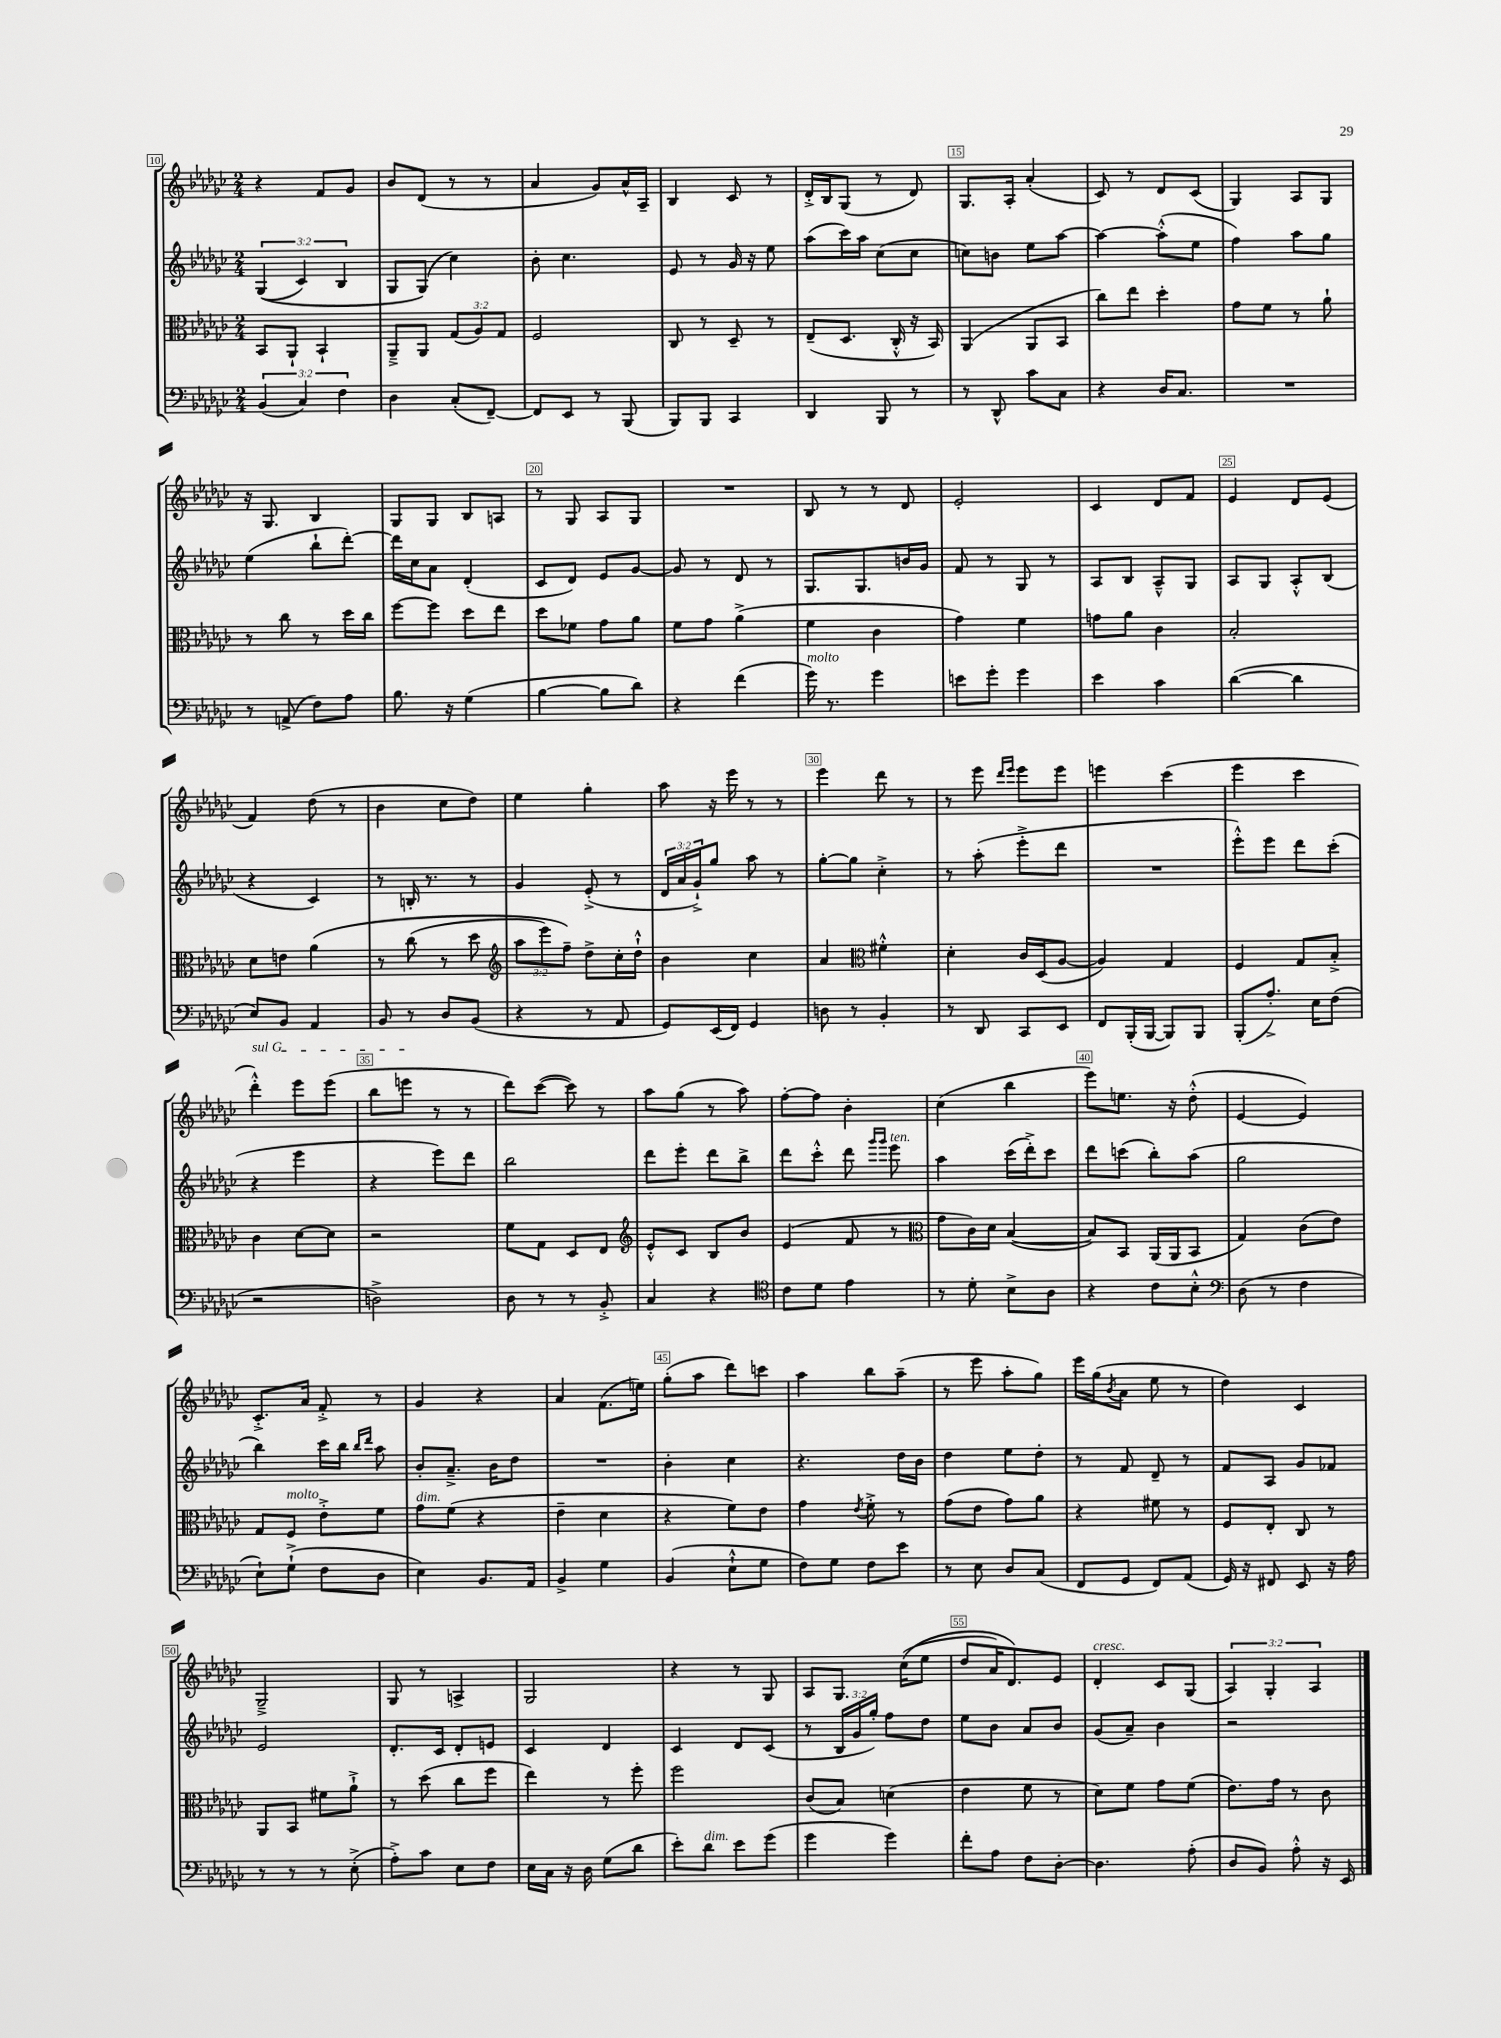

**kern	**kern	**kern	**kern
*staff4	*staff3	*staff2	*staff1
*clefF4	*clefC3	*clefG2	*clefG2
*k[b-e-a-d-g-c-]	*k[b-e-a-d-g-c-]	*k[b-e-a-d-g-c-]	*k[b-e-a-d-g-c-]
*M2/4	*M2/4	*M2/4	*M2/4
(6BB-	8BB-	&((6G-	4r
.	8AA-`	.	.
6C-)	.	6c-)	.
.	4BB-`	.	8f
6F	.	6B-	.
.	.	.	8g-
=	=	=	=
4D-	8AA-~^	8G-	8b-
.	8AA-	(8G-&)	(8d-
(8C-'	(12G-	4cc-)	8r
.	12A-)	.	.
[8FF~)	.	.	8r
.	12G-	.	.
=	=	=	=
8FF]	2F	8b-'	4a-
8EE-	.	4.cc-	.
8r	.	.	8g-)
(8BBB-	.	.	16a-^^
.	.	.	16A-~
=	=	=	=
8BBB-)	8C-	8e-	4B-
8BBB-	8r	8r	.
4CC-	8D-~	16g-	8c-
.	.	16r	.
.	8r	8ee-	8r
=	=	=	=
4DD-	(8E-~	(8aa-	16d-'^
.	.	.	16B-
.	8.D-	16ccc-)	(8G-
.	.	16aa-	.
8BBB-	.	(8cc-	8r
.	16C-'^^	.	.
8r	16r	8cc-	8d-)
.	16BB-)	.	.
=	=	=	=
8r	(4AA-	8cc)	8.G-
8DD-^^	.	8b	.
.	.	.	16A-'
8c-	8AA-	8ee-	(4a-'
8C-	8BB-	[8aa-	.
=	=	=	=
4r	8cc-)	4aa-_	8c-)
.	8ee-	.	8r
16D-	4dd-'	(8aa-'^^]	8d-
8.C-	.	.	.
.	.	8ee-	(8c-
=	=	=	=
2r	8g-	4ff)	4G-)
.	8f	.	.
.	8r	8aa-	8A-
.	8a-`	8gg-	8G-
=	=	=	=
8r	8r	(4ee-	16r
.	.	.	8.G-
(8AA^	8cc-	.	.
8F)	8r	8bb-`	4B-
8A-	16dd-	[8ddd-')	.
.	16cc-	.	.
=	=	=	=
8.B-	[8ff	16ddd-]	8G-
.	.	16cc-	.
.	8ff]	8a-	8G-
16r	.	.	.
(4G-	8dd-	(4d-'	8B-
.	8ee-	.	8A
=	=	=	=
[4B-	8dd-	8c-	8r
.	8f-	8d-)	8G-
8B-]	8g-	8e-	8A-
8d-)	8a-	[8g-	8G-
=	=	=	=
4r	8f	8g-]	2r
.	8g-	8r	.
(4f	(4a-^	8d-	.
.	.	8r	.
=	=	=	=
16g-)	4f	8.G-	8B-
8.r	.	.	.
.	.	.	8r
.	.	8.G-	.
4g-	4c-	.	8r
.	.	16b	8d-
.	.	16g-	.
=	=	=	=
8e	4g-)	8f	2e-'
8g-'	.	8r	.
4g-	4f	8G-	.
.	.	8r	.
=	=	=	=
4e-	8g	8A-	4c-
.	8a-	8B-	.
4c-	4c-	8A-~^^	8d-
.	.	8G-	8f
=	=	=	=
([4d-	2B-'	8A-	4e-
.	.	8G-	.
4d-]	.	8A-'^^	8d-
.	.	(8B-	(8e-
=	=	=	=
8E-)	8d-	4r	4f)
8BB-	8e	.	.
4AA-	&(4a-	4c-)	(8dd-
.	.	.	8r
=	=	=	=
8BB-	8r	8r	4b-
8r	(8cc-	16B'	.
.	.	8.r	.
8D-	8r	.	8cc-
(8BB-	8dd-	8r	8dd-)
=	=	=	=
*	*clefG2	*	*
4r	12aa-	4g-	4ee-
.	12eee-)	.	.
.	12ff~&)	.	.
8r	8dd-^	(8e-'^	4gg-'
8AA-	16cc-'	8r	.
.	16dd-`^^	.	.
=	=	=	=
8GG-)	4b-	24d-	8aa-
.	.	24a-	.
.	.	24g-`^)	.
(16EE-	.	8gg-	16r
16FF)	.	.	16eee-
4GG-	4cc-	8aa-	8r
.	.	8r	8r
=	=	=	=
8D	4a-	[8gg-'	4eee-
8r	.	8gg-]	.
*	*clefC3	*	*
4BB-'	4f#'^^	4cc-'^	8ddd-
.	.	.	8r
=	=	=	=
8r	4d-'	8r	8r
8DD-	.	(8aa-'	8eee-
.	.	.	16qqddd-
.	.	.	16qqeee-
8CC-	16c-	8eee-'^	8eee-
.	(16D-	.	.
8EE-	[8A-	8ddd-	8eee-
=	=	=	=
8FF	4A-])	2r	4eee
(16BBB-'	.	.	.
[16BBB-	.	.	.
8BBB-])	4G-	.	(4ccc-
8BBB-	.	.	.
=	=	=	=
(8BBB-'	4F	8eee-'^^)	4eee-
8.A-'^)	.	8eee-	.
.	8G-	8ddd-	4ccc-
16E-	.	.	.
(8F	8B-'^	(8ccc-'	.
=	=	=	=
2r	4c-	4r	4ddd-'^^)
.	[8d-	4eee-	8eee-
.	8d-]	.	(8eee-
=	=	=	=
2D^)	2r	4r	8bb-
.	.	.	8eee
.	.	8eee-)	8r
.	.	8ddd-	8r
=	=	=	=
8D-	8f	2bb-	8ddd-)
8r	8G-	.	([8ccc-
8r	8D-	.	8ccc-])
8BB-'^	8E-	.	8r
=	=	=	=
*	*clefG2	*	*
4C-	8e-'^^	8ddd-	8aa-
.	8c-	8eee-'	(8gg-
4r	8B-	8ddd-	8r
.	8b-	8bb-^	8aa-)
=	=	=	=
*clefC4	*	*	*
8c-	(4e-	8ddd-	[8ff'
8d-	.	8ccc-'^^	8ff]
4e-	8f	8ddd-	4b-'
.	.	16qqggg-	.
.	.	16qqggg-	.
.	8r	8eee-	.
=	=	=	=
*	*clefC3	*	*
8r	8g-	4aa-	(4cc-
8d-'	16c-)	.	.
.	16d-	.	.
8B-^	([4B-	(16ccc-	4bb-
.	.	16ddd-'^)	.
8A-	.	8ccc-	.
=	=	=	=
4r	8B-])	8ddd-	8eee-)
.	8BB-	(8ccc	8.ee
8c-	(16AA-	8bb-')	.
.	16AA-	.	16r
8B-'^^	8BB-	(8aa-	(8dd-'^^
=	=	=	=
*clefF4	*	*	*
(8D-	4G-)	2gg-	[4e-
8r	.	.	.
4F	(8c-	.	4e-])
.	8e-)	.	.
=	=	=	=
8E-`)	8G-	4bb-)	8.c-'^
(8G-`^	8F	.	.
.	.	.	16a-
8F	8e-'^	16ccc-	8f'^
.	.	16bb-	.
.	.	16qqbb-	.
.	.	16qqddd-	.
8D-	8f	8aa-	8r
=	=	=	=
4E-)	8g-	8b-'	4g-
.	(8f	8.a-~^	.
8.BB-	4r	.	4r
.	.	16b-	.
.	.	8dd-	.
16AA-	.	.	.
=	=	=	=
4BB-^	4e-~	2r	4a-
4G-	4d-	.	(8.f
.	.	.	16ee)
=	=	=	=
(4BB-	4r	4b-'	(8gg-'
.	.	.	8aa-
8E-`^^	8f)	4cc-	8ddd-)
8G-	8e-	.	8ccc
=	=	=	=
8F)	4g-	4.r	4aa-
8G-	.	.	.
.	8qe-	.	.
8F	8f'^	.	8bb-
8e-	8r	16dd-	(8aa-~
.	.	16b-	.
=	=	=	=
8r	(8g-	4dd-	8r
8E-	8e-	.	8eee-
8D-	8g-)	8ee-	8aa-'
(8C-	8a-	8dd-'	8gg-)
=	=	=	=
8FF	4r	8r	16eee-
.	.	.	(16gg-
.	.	.	8qb-
8GG-	.	8f	8a-
8FF)	8f#	8d-~	8ee-
(8AA-	8r	8r	8r
=	=	=	=
16GG-)	8F	8f	4dd-)
16r	.	.	.
8FF#	8E-'	8A-	.
8EE-	8C-	8g-	4c-
16r	8r	8f-	.
16A-	.	.	.
=	=	=	=
8r	8AA-	2e-	2G-~^
8r	8BB-	.	.
8r	8f#	.	.
(8E-'^	8a-`^	.	.
=	=	=	=
8A-'^)	8r	8.d-'	8G-
8c-	(8dd-	.	8r
.	.	16c-	.
8E-	8cc-	8d-'	4A^
8F	8ff	8e	.
=	=	=	=
16E-	4ee-)	4c-	2G-
16C-	.	.	.
16r	.	.	.
16D-	.	.	.
(8G-	8r	4d-	.
8d-	8ff'	.	.
=	=	=	=
8e-')	2ff	4c-	4r
8d-	.	.	.
8e-	.	8d-	8r
(8g-	.	(8c-	8G-
=	=	=	=
4g-	(8c-	8r	8A-
.	8B-)	24B-	8.G-
.	.	24g-	.
.	.	24gg-')	.
4g-)	(4d	8ff	.
.	.	.	&((16cc-
.	.	8dd-	8ee-
=	=	=	=
8f'	4e-	8ee-	8dd-
8A-	.	8b-	16a-)
.	.	.	8.d-&)
8F	8f	8a-	.
[8D-'	8r	8b-	8e-
=	=	=	=
4.D-]	8d-)	(8g-	4d-'
.	8f	8a-~)	.
.	8g-	4b-	8c-
(8A-'	(8f	.	(8G-
=	=	=	=
8D-	8.e-)	2r	6A-)
8BB-)	.	.	.
.	.	.	6G-'
.	16g-	.	.
8A-'^^	8r	.	.
.	.	.	6A-
16r	8c-	.	.
16EE-	.	.	.
==	==	==	==
*-	*-	*-	*-
